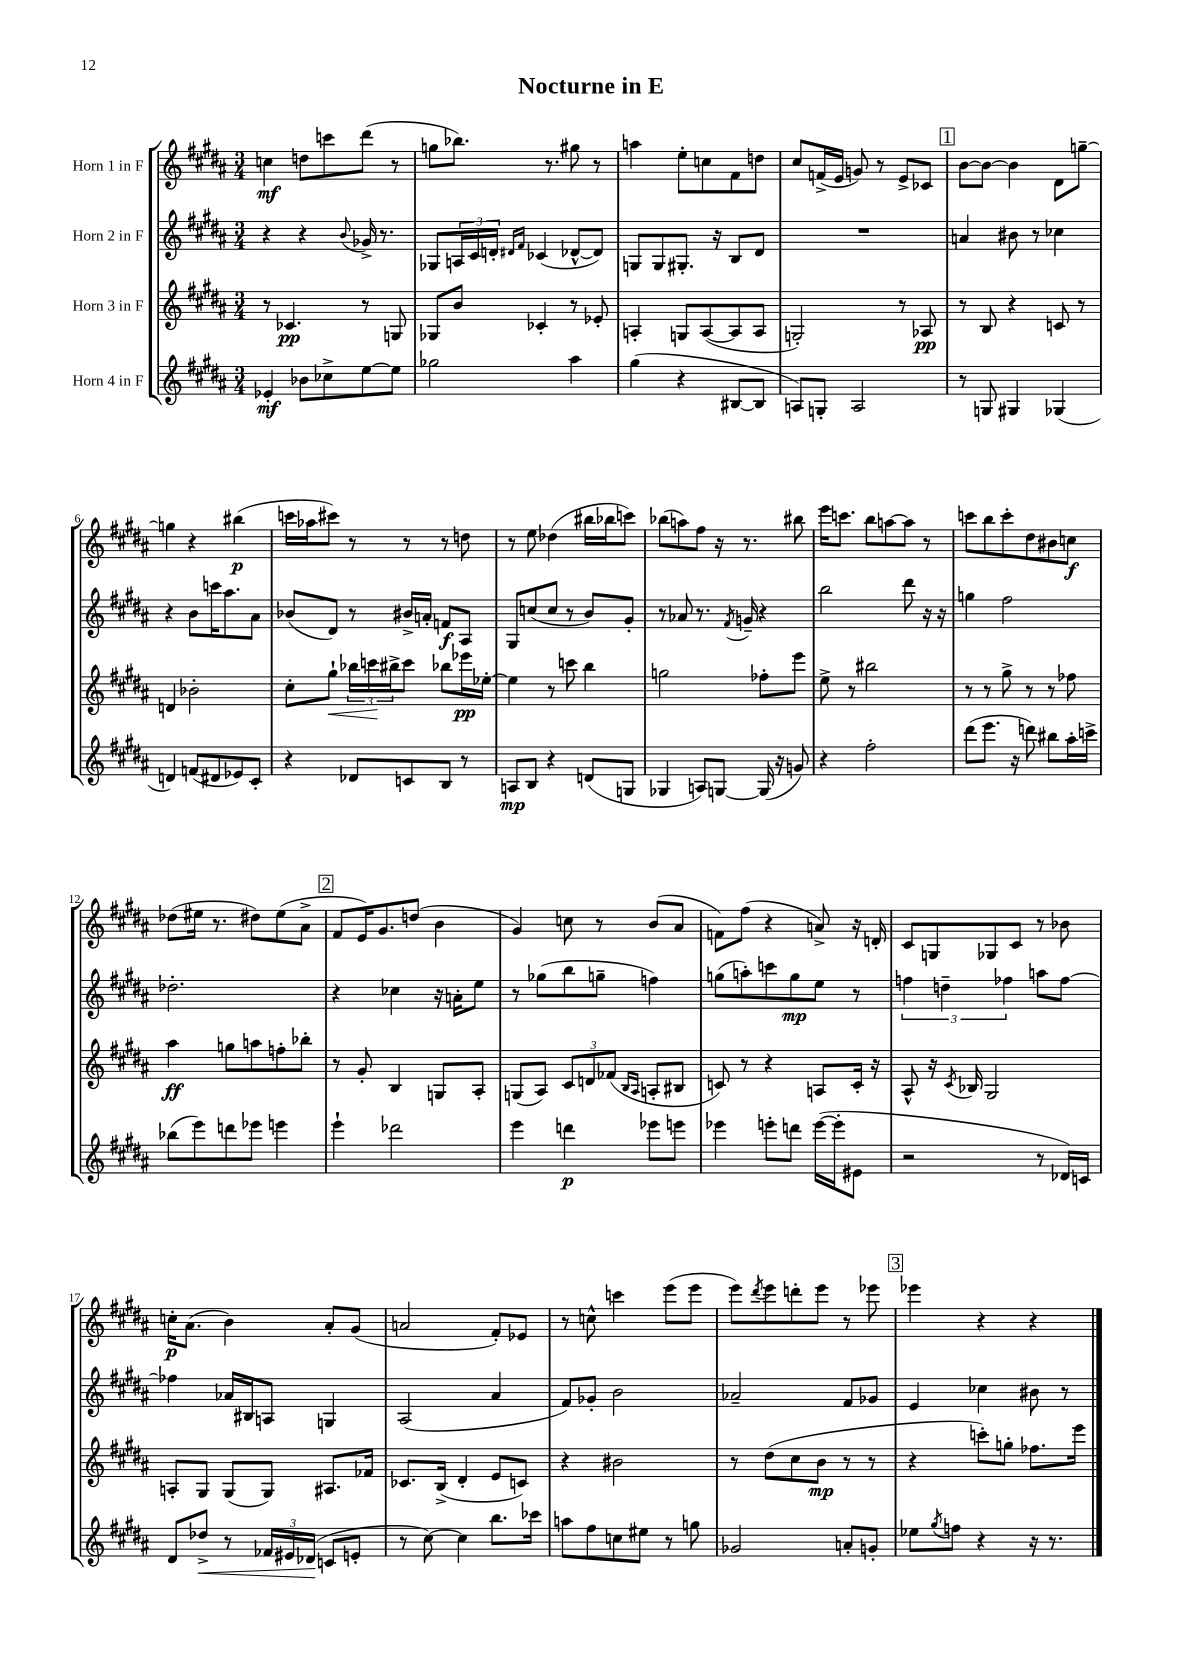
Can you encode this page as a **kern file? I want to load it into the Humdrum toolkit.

**kern	**kern	**kern	**kern
*staff4	*staff3	*staff2	*staff1
*clefG2	*clefG2	*clefG2	*clefG2
*k[f#c#g#d#a#]	*k[f#c#g#d#a#]	*k[f#c#g#d#a#]	*k[f#c#g#d#a#]
*M3/4	*M3/4	*M3/4	*M3/4
4e-'/	8r	4r	4cc\
.	4.c-/	.	.
8b-\L	.	4r	8dd\L
8cc-^\	.	.	8ccc\
.	.	8qqb/	.
[8ee\	8r	16g-^/	(8ddd#\J
.	.	8.r	.
8ee\]J	8G/	.	8r
=	=	=	=
2gg-\	8G-/L	8G-/L	8gg\L
.	8b/J	24A/L	8.bb-\J)
.	.	24c#/	.
.	.	24d'/JJ	.
.	.	16qqd#/LL	.
.	.	16qqf#/JJ	.
.	4c-'/	(4c-/	.
.	.	.	8.r
4aa#\	8r	[8d-^^/L	8gg#\
.	8e-'/	8d-/]J)	8r
=	=	=	=
(4gg#\	4A'/	8G/L	4aa\
.	.	8G/	.
4r	8G/L	8.G#'/J	8ee'\L
.	([8A/	.	8cc\
.	.	16r	.
[8B#/L	8A/]	8B/L	8f#\
8B#/]J	8A/J	8d#/J	8dd\J
=	=	=	=
8A/L)	2G'/)	2.r	8cc#/L
8G'/J	.	.	(16f^/L
.	.	.	16e/JJ
2A/	.	.	8g/)
.	.	.	8r
.	8r	.	8e^/L
.	8A-/	.	8c-/J
=	=	=	=
8r	8r	4a/	[8b\L
8G/	8B/	.	8b\_J
4G#/	4r	8b#\	4b\]
.	.	8r	.
(4G-/	8c/	4cc-\	8d#\L
.	8r	.	[8gg~\J
=	=	=	=
4d/)	4d/	4r	4gg\]
(8f/L	2b-'\	8b\L	4r
8d#/	.	16ccc\K	.
.	.	8.aa#\	.
8e-/)	.	.	(4bb#\
8c#'/J	.	8a#\J	.
=	=	=	=
4r	8cc#'\L	(8b-/L	16ccc\LL
.	.	.	16aa-\J
.	8gg#`\J	8d#/J)	8ccc#\J)
8d-/L	24bb-\LL	8r	8r
.	24ccc\	.	.
.	24bb#^\J	.	.
8c/	8ccc\J	16b#^/LL	8r
.	.	16a'/JJ	.
8B/J	8bb-\L	8f/L	8r
8r	16eee-\L	8A#/J	8dd\
.	[16ee-'\JJ	.	.
=	=	=	=
8A/L	4ee-\]	8G#/L	8r
8B/J	.	(8cc/	8ee\
4r	8r	8cc/J	(4dd-\
.	8ccc\	8r	.
(8d/L	4bb\	8b/L)	16bb#\LL
.	.	.	16bb-\J
8G/J	.	8g#'/J	8ccc\J)
=	=	=	=
4G-/	2gg\	8r	(8bb-\L
.	.	8a-/	8aa\)
8A/L)	.	8.r	8ff#\J
[8G/J	.	.	16r
.	.	8qf#/	.
.	.	16g~/	8.r
(16G/]	8ff-'\L	4r	.
16r	.	.	.
8g/)	8eee\J	.	8bb#\
=	=	=	=
4r	8ee^\	2bb\	16eee\LK
.	.	.	8.ccc\J
.	8r	.	.
2ff#'\	2bb#\	.	8bb\L
.	.	.	[8aa\
.	.	8ddd#\	8aa\]J
.	.	16r	8r
.	.	16r	.
=	=	=	=
(8ddd#\L	8r	4gg\	8ccc\L
8.eee\J	8r	.	8bb\
.	8gg#^\	2ff#\	8ccc'\
16r	.	.	.
8ddd\)	8r	.	8dd#\
8bb#\L	8r	.	8b#\
16aa#'\L	8ff-\	.	8cc\J
16ccc^\JJ	.	.	.
=	=	=	=
(8bb-\L	4aa#\	2.dd-'\	(8dd-\L
8eee\)	.	.	16ee#\Jk
.	.	.	8.r
8ddd\	8gg\L	.	.
8eee-\J	8aa\	.	8dd#\L)
4eee\	8ff'\	.	(8ee#\
.	8bb-'\J	.	8a#^\J
=	=	=	=
4eee`\	8r	4r	8f#/L
.	8g#'/	.	16e/K)
.	.	.	8.g#/
2ddd-\	4B/	4cc-\	.
.	.	.	(8dd/J
.	8G/L	16r	4b\
.	.	16a'\LK	.
.	8A#'/J	8ee\J	.
=	=	=	=
4eee\	(8G/L	8r	4g#/)
.	8A#/J)	(8gg-\L	.
4ddd\	12c#/L	8bb\	8cc\
.	12d/	.	.
.	.	8gg~\J	8r
.	(12f-/J	.	.
.	16qqB/LL	.	.
.	16qqA#/JJ	.	.
8eee-\L	8A'/L	4ff\)	(8b/L
8eee\J	8B#/J	.	8a#/J
=	=	=	=
4eee-\	8c/)	(8gg\L	8f\L)
.	8r	8aa'\)	(8ff#\J
8eee'\L	4r	8ccc\	4r
8ddd\J	.	8gg\	.
([16eee\LL	8A/L	8ee\J	8a^/)
16eee'\]J	.	.	.
8e#\J	16c'/Jk	8r	16r
.	16r	.	16d'/
=	=	=	=
2r	8A#^^/	6ff\	8c#/L
.	16r	.	8G/
.	.	6dd~\	.
.	8qc#/	.	.
.	16B-/	.	.
.	2G#/	.	8G-/
.	.	6ff-\	.
.	.	.	8c#/J
8r	.	8aa\L	8r
16d-/LL)	.	[8ff-\J	8b-\
16c/JJ	.	.	.
=	=	=	=
8d#/L	8A'/L	4ff-\]	16cc'\LK
.	.	.	(8.a#\J
8dd-^/J	8G#/J	.	.
8r	(8G#/L	16a-/LL	4b\)
.	.	16B#/J	.
24f-/LL	8G#/J)	8A/J	.
24e#/	.	.	.
(24d-/JJ	.	.	.
8c/L	8.A#/L	4G/	8a#'/L
8e'/J	.	.	(8g#/J
.	16f-/Jk	.	.
=	=	=	=
8r	8.c-/L	(2A#/	2a/
[8cc#\)	.	.	.
.	(16B^/Jk	.	.
4cc#\]	4d#'/	.	.
8.bb\L	8e/L	4a#/	8f#'/L)
.	8c/J)	.	8e-/J
16ccc-\Jk	.	.	.
=	=	=	=
8aa\L	4r	8f#/L)	8r
8ff#\	.	8g-'/J	8cc^^\
8cc\	2b#\	2b\	4ccc\
8ee#\J	.	.	.
8r	.	.	(8eee\L
8gg\	.	.	8eee\J
=	=	=	=
2g-/	8r	2a-~/	8eee\L)
.	.	.	8qddd#/
.	(8dd#\L	.	8eee\
.	8cc#\	.	8ddd'\
.	8b\J	.	8eee\J
8a'/L	8r	8f#/L	8r
8g'/J	8r	8g-/J	8eee-\
=	=	=	=
8ee-\L	4r	4e/	4eee-\
8qgg#/	.	.	.
8ff\J	.	.	.
4r	8ccc'\L)	4cc-\	4r
.	8gg'\J	.	.
16r	8.ff-\L	8b#\	4r
8.r	.	.	.
.	.	8r	.
.	16eee\Jk	.	.
==	==	==	==
*-	*-	*-	*-
